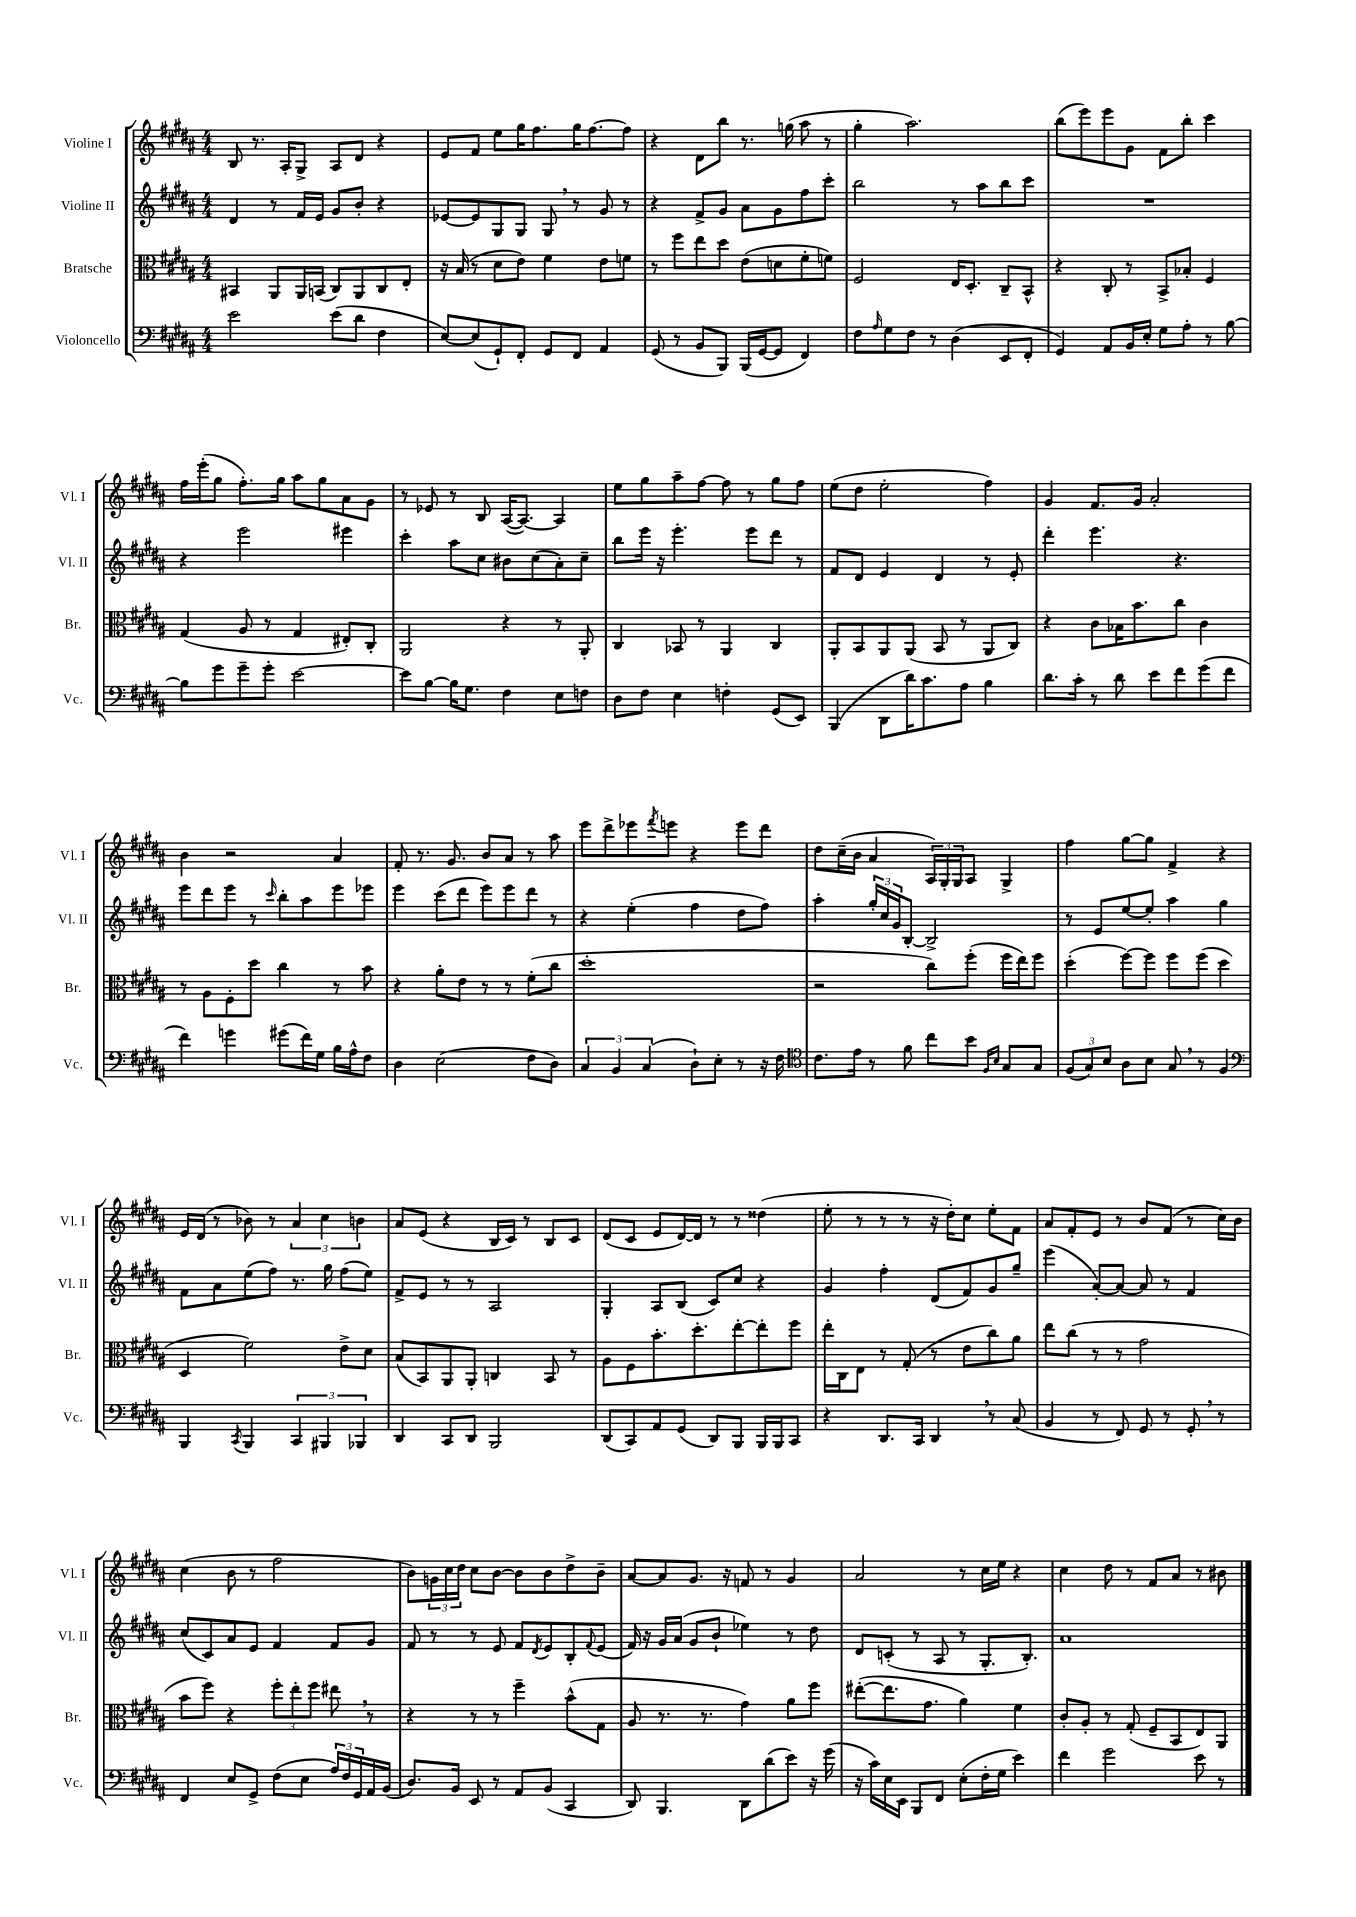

**kern	**kern	**kern	**kern
*staff4	*staff3	*staff2	*staff1
*clefF4	*clefC3	*clefG2	*clefG2
*k[f#c#g#d#a#]	*k[f#c#g#d#a#]	*k[f#c#g#d#a#]	*k[f#c#g#d#a#]
*M4/4	*M4/4	*M4/4	*M4/4
2e	4BB#	4d#	8B
.	.	.	8.r
.	8AA#	8r	.
.	.	.	16A#'
.	16AA#	16f#	8G#^
.	(16BB	16e	.
(8e	8C#)	8g#	8A#
8d#	8AA#	8b'	8d#
4F#	8C#	4r	4r
.	8E'	.	.
=	=	=	=
[8E)	16r	[8e-	8e
.	(16B	.	.
(8E]	8r	8e-]	8f#
8GG#`)	8d#	8G#	8ee
8FF#'	8e)	8G#	16gg#
.	.	.	8.ff#
8GG#	4f#	8G#	.
8FF#	.	8r	16gg#
.	.	.	[8.ff#
4AA#	8e	8g#	.
.	8f	8r	8ff#]
=	=	=	=
(8GG#	8r	4r	4r
8r	8ff#	.	.
8BB	8ee	8f#^	8d#
8BBB)	8dd#	8g#	8bb
(16BBB	(8e	8a#	8.r
[16GG#	.	.	.
8GG#]	8d	8g#	.
.	.	.	(16gg
4FF#)	8f#'	8ff#	8aa#
.	8f)	8ccc#'	8r
=	=	=	=
8F#	2F#	2bb	4gg#'
16qqA#	.	.	.
8G#	.	.	.
8F#	.	.	2.aa#)
8r	.	.	.
(4D#	16E	8r	.
.	8.D#'	.	.
.	.	8aa#	.
8EE	8C#~	8bb	.
8FF#'	8BB^^	8ccc#	.
=	=	=	=
4GG#)	4r	1r	(8bb
.	.	.	8eee)
8AA#	8C#'	.	8eee
16BB	8r	.	8g#
16E'	.	.	.
8G#	8BB^	.	8f#
8A#'	8B-'	.	8bb'
8r	4F#	.	4ccc#
[8B	.	.	.
=	=	=	=
8B]	(4G#	4r	16ff#
.	.	.	(16eee'
8g#	.	.	8gg#
8g#~	8A#	2eee	8.ff#')
8g#'	8r	.	.
.	.	.	16gg#
[2e	4G#	.	8aa#
.	.	.	8gg#
.	8E#')	4eee#	8a#
.	8C#'	.	8g#
=	=	=	=
8e]	2AA#	4ccc#'	8r
[8B	.	.	8e-
16B]	.	8aa#	8r
8.G#	.	.	.
.	.	8cc#	8B
4F#	4r	8b#	([16A#
.	.	.	8.A#_)
.	.	(8cc#	.
8E	8r	8a#')	4A#]
8F	8AA#'	8cc#~	.
=	=	=	=
8D#	4C#	8bb	8ee
8F#	.	16eee	8gg#
.	.	16r	.
4E	8BB-	4.eee'	8aa#~
.	8r	.	[8ff#
4F'	4AA#	.	8ff#]
.	.	8eee	8r
(8GG#	4C#	8ddd#	8gg#
8EE)	.	8r	8ff#
=	=	=	=
(4BBB	8AA#'	8f#	(8ee
.	8BB	8d#	8dd#
8DD#	8AA#	4e	2ee'
16d#)	(8AA#	.	.
8.c#	.	.	.
.	8BB	4d#	.
8A#	8r	.	.
4B	8AA#	8r	4ff#)
.	8C#)	8e'	.
=	=	=	=
8.d#	4r	4ddd#'	4g#
16c#'	.	.	.
8r	8c#	4.eee	8.f#
8d#	16B-	.	.
.	8.b	.	16g#
8e	.	.	2a#'
8f#	8cc#	4.r	.
(8g#	4c#	.	.
8f#	.	.	.
=	=	=	=
4f#)	8r	8eee	4b
.	8A#	8ddd#	.
4g	8F#'	8eee	2r
.	8dd#	8r	.
.	.	16qqccc#	.
(8g#	4cc#	8bb'	.
16f#)	.	8aa#	.
16G#	.	.	.
16B	8r	8eee	4a#
16A#^^	.	.	.
8F#	8b	8eee-	.
=	=	=	=
4D#	4r	4eee	8f#'
.	.	.	8.r
(2E	8a#'	(8ccc#	.
.	.	.	8.g#
.	8e	8ddd#	.
.	8r	8eee)	8b
.	8r	8eee	8a#
8F#	(8f#'	8ddd#	8r
8D#)	8cc#	8r	8aa#
=	=	=	=
6C#	1dd#'	4r	8eee
.	.	.	8ddd#^
6BB	.	.	.
.	.	(4ee'	8eee-
(6C#	.	.	.
.	.	.	8qfff#
.	.	.	8eee
8D#`)	.	4ff#	4r
8E'	.	.	.
8r	.	8dd#	8eee
16r	.	8ff#)	8ddd#
16F#	.	.	.
=	=	=	=
*clefC4	*	*	*
8.c#	2r	4aa#'	8dd#
.	.	.	(16cc#~
16e	.	.	16b
8r	.	24gg#'	4a#
.	.	24cc#	.
.	.	24g#	.
8f#	.	[8B'	.
8cc#	8cc#)	2B^]	24A#)
.	.	.	24G#'
.	.	.	24G#
8b	(8ff#'	.	8A#
16qqF#	.	.	.
16qqB	.	.	.
8G#	16ff#	.	4G#^
.	16ee)	.	.
8G#	8ff#	.	.
=	=	=	=
(12F#	(4dd#'	8r	4ff#
12G#)	.	.	.
.	.	8e	.
12B	.	.	.
8A#	[8ff#)	[8ee	[8gg#
8B	8ff#]	8ee']	8gg#]
8G#	8ff#	4aa#	4f#^
8r	(8ff#	.	.
4F#	4dd#	4gg#	4r
=	=	=	=
*clefF4	*	*	*
4BBB	4D#	8f#	16e
.	.	.	(16d#
.	.	8a#	8r
8qCC#	.	.	.
4BBB	2f#)	(8ee	8b-)
.	.	8ff#)	8r
6CC#	.	8.r	6a#
6BBB#	.	.	6cc#
.	.	16gg#	.
.	8e^	(8ff#	.
6BBB-	.	.	6b
.	8d#	8ee)	.
=	=	=	=
4DD#	(8B	8f#^	8a#
.	8BB)	8e	(8e
8CC#	8AA#	8r	4r
8DD#	8AA#'	8r	.
2BBB	4C	2A#	16B
.	.	.	16c#)
.	.	.	8r
.	8BB	.	8B
.	8r	.	8c#
=	=	=	=
(8DD#	8A#	4G#'	(8d#
8CC#)	8F#	.	8c#
8AA#	8.b'	8A#	8e
(8GG#	.	(8B	[16d#)
.	8.dd#'	.	16d#]
8DD#)	.	8c#)	8r
8BBB	[8ee'	8cc#	8r
16BBB	8ee']	4r	(4dd##
16BBB	.	.	.
8CC#	8ff#	.	.
=	=	=	=
4r	16ee'	4g#	8ee'
.	16C#	.	.
.	8E	.	8r
8.DD#	8r	4ff#'	8r
.	(8G#'	.	8r
16CC#	.	.	.
4DD#	8r	(8d#	16r
.	.	.	16dd#')
.	8e	8f#)	8cc#
8r	8cc#)	8g#	8ee'
(8C#	8a#	8gg#~	8f#
=	=	=	=
4BB	8ee	(4eee	8a#
.	(8cc#	.	8f#'
8r	8r	[8a#')	8e
8FF#)	8r	8a#_	8r
8GG#	2g#	8a#]	8b
8r	.	8r	(8f#
8GG#'	.	4f#	8r
8r	.	.	16cc#)
.	.	.	16b
=	=	=	=
4FF#	8b	(8cc#	(4cc#
.	8ff#)	8c#)	.
8E	4r	8a#	8b
8GG#^	.	8e	8r
(8F#	12ff#'	4f#	2ff#
.	12ee'	.	.
8E	.	.	.
.	12ff#	.	.
24A#)	8ee#	8f#	.
24F#	.	.	.
24GG#	.	.	.
16AA#	8r	8g#	.
(16BB	.	.	.
=	=	=	=
8.D#)	4r	8f#	8b)
.	.	8r	24g
.	.	.	24cc#
16BB	.	.	.
.	.	.	24dd#
8EE	8r	8r	8cc#
8r	8r	8e	[8b
8AA#	4ff#~	8f#	8b]
.	.	8qd#	.
(8BB	.	8e	8b
4CC#	(8b^^	8B'	8dd#^
.	.	8qqf#	.
.	8G#	(8e	8b~
=	=	=	=
8DD#)	8A#	16f#)	[8a#
.	.	16r	.
4.BBB	8.r	16g#	8a#]
.	.	(16a#	.
.	.	8g#	8.g#
.	8.r	.	.
.	.	8b`	.
.	.	.	16r
8DD#	4g#)	4ee-)	8f
(8d#	.	.	8r
8e)	8a#	8r	4g#
16r	8ff#	8dd#	.
(16g#	.	.	.
=	=	=	=
16r	([8ee#'	8d#	2a#
16c#)	.	.	.
16E	8.ee#]	(8c'	.
16EE	.	.	.
8BBB	.	8r	.
.	8.g#	.	.
8FF#	.	8A#	.
(8E'	4a#)	8r	8r
16F#'	.	8.G#'	16cc#
16G#	.	.	16ee
4e)	4f#	.	4r
.	.	8.B')	.
=	=	=	=
4f#	8c#'	1a#	4cc#
.	8A#'	.	.
2g#	8r	.	8dd#
.	(8G#'	.	8r
.	8F#~	.	8f#
.	8BB	.	8a#
8e	8E)	.	8r
8r	8AA#	.	8b#
==	==	==	==
*-	*-	*-	*-
